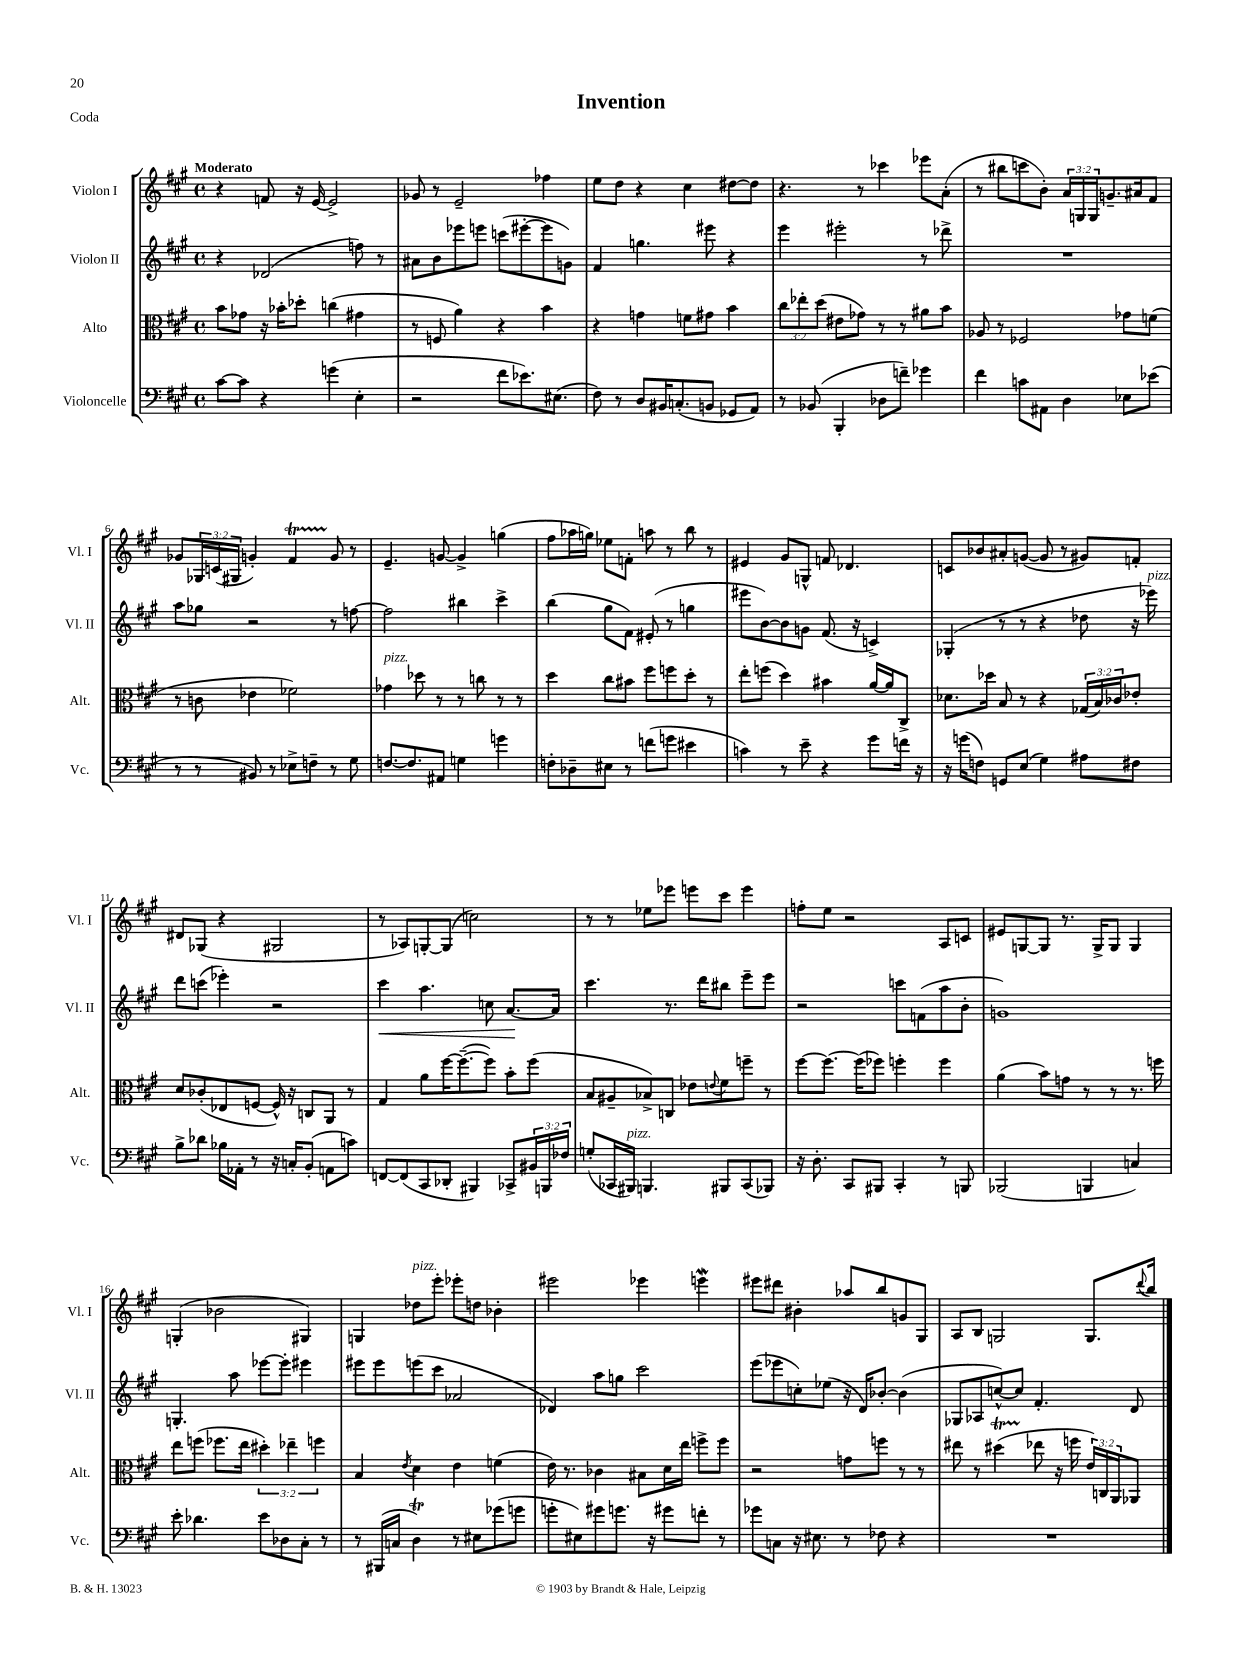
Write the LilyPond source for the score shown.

\header { title = "Invention" piece = "Coda" }
<<
\new StaffGroup <<
\new Staff = "s0" \with { instrumentName = "Violon I" shortInstrumentName = "Vl. I" } {
    \clef treble \key a \major \defaultTimeSignature \time 4/4 \override Staff.TupletNumber.text = #tuplet-number::calc-fraction-text \tempo "Moderato"
    r4 f'8 r16 e'16~ e'2-> |
    ges'8 r8 e'2-- fes''4 |
    e''8 d''8 r4 cis''4 dis''8~ dis''8 |
    r4. r8 ces'''4 ees'''8 a'8-.( |
    r8 bis''8 c'''8 b'8-.) \tuplet 3/2 { a'16 g16 g16 } g'8.-- ais'16 fis'8 |
    ges'8 \tuplet 3/2 { ges16 c'16( gis16 } g'4-.) fis'4\startTrillSpan g'8\stopTrillSpan r8 |
    e'4.-- g'8~ g'4-> g''4( |
    fis''8 aes''16 g''16) ees''8 f'8-. a''8 r8 b''8 r8 |
    eis'4 gis'8 g8-^ f'8 des'4. |
    c'8 bes'8 ais'8-. g'8~( g'8 r8 gis'8) f'8-. |
    dis'8 ges8( r4 gis2 |
    r8 aes8) g8~-. g8( c''2) |
    r8 r8 ees''8 ees'''8 e'''8 cis'''8 e'''4 |
    f''8-. e''8 r2 a8 c'8 |
    eis'8 g8~ g8 r8. g16-> g8 g4 |
    g4-.( bes'2 gis4) |
    g4 des''8^\markup { \italic "pizz." } e'''8-. ees'''8-. d''8 bes'4-. |
    eis'''2 ees'''4 e'''4\mordent |
    eis'''8 dis'''8 bis'4-. aes''8 b''8 g'8 gis8 |
    a8 b8 g2 g8. \appoggiatura { d'''8 } b''16 \bar "|." |
}
\new Staff = "s1" \with { instrumentName = "Violon II" shortInstrumentName = "Vl. II" } {
    \clef treble \key a \major \defaultTimeSignature \time 4/4
    r4 des'2( f''8) r8 |
    ais'8 b'8 ees'''8 e'''8 c'''8( eis'''8~-. eis'''8 g'8) |
    fis'4 g''4. eis'''8 r4 |
    e'''4 eis'''2-. r8 des'''8-> |
    R1 |
    a''8 ges''8 r2 r8 f''8~ |
    f''2 bis''4 cis'''4-> |
    b''4( gis''8 fis'8) eis'8-.( r8 g''4 |
    eis'''8 b'8~) b'8 g'8 fis'8.( r16 c'4->) |
    ges4-.( r8 r8 r4 des''8 r16 ees'''16^\markup { \italic "pizz." }) |
    d'''8 c'''8( ees'''4-.) r2 |
    cis'''4\< a''4. c''8 a'8.~\! a'16 |
    cis'''4. r8. d'''16 bis''8 e'''8-- e'''8 |
    r2 c'''8 f'8( a''8 b'8-. |
    g'1) |
    g4.-. a''8 ees'''8~ ees'''8-. eis'''4 |
    eis'''8 eis'''8 e'''8( cis'''8 aes'2 |
    des'4) a''8 g''8 cis'''2 |
    e'''8( ees'''8 c''8-.) ees''8( r16 d'16) bes'8~-. bes'4( |
    ges8 aes8 c''8~-^) c''8 fis'4.-. d'8 \bar "|." |
}
\new Staff = "s2" \with { instrumentName = "Alto" shortInstrumentName = "Alt." } {
    \clef alto \key a \major \defaultTimeSignature \time 4/4 \override Staff.TupletNumber.text = #tuplet-number::calc-fraction-text
    b'8 ges'8 r16 bes'16-. des''8-. c''4( gis'4 |
    r8 f8 a'4) r4 b'4 |
    r4 g'4 f'8 gis'8 b'4 |
    \tuplet 3/2 { cis''8 ees''8-. d''8( } eis'8 ges'8) r8 r8 ais'8 b'8 |
    aes8 r8 fes2 ges'8 f'8( |
    r8 c'8 ees'4 fes'2) |
    ges'4^\markup { \italic "pizz." } des''8 r8 r8 c''8 r8 r8 |
    d''4 cis''8 bis'8 fis''8 f''8 d''8-. r8 |
    e''8-. f''8( d''4) bis'4 a'16~ a'16 cis8-> |
    des'8. des''16 b8 r8 r4 \tuplet 3/2 { ges16( b16) ces'16 } ees'8-. |
    d'8 ces'8-.( ees8 f8~ f16-^) r16 c8 a,8 r8 |
    gis4 a'8 fis''16~ fis''8.~--( fis''8) b'8-. fis''8( |
    b8 ais8-- bes8->) c8 ees'8 \appoggiatura { e'8 } fis'8 f''8-- r8 |
    fis''8~ fis''8.~ fis''16( fes''8) f''4-. f''4 |
    a'4( b'8) g'8 r8 r8 r8. f''16 |
    e''8 f''8( fes''8. e''16 \tuplet 3/2 { dis''4-.) ees''4-- f''4 } |
    b4 \acciaccatura { e'8 } d'4 e'4 f'4( |
    e'16) r8. ces'4 bis8 d'16 e''16 f''8-> f''8 |
    r2 g'8 f''8 r8 r8 |
    eis''8 r8 dis''4\startTrillSpan( ees''8\stopTrillSpan r16 f''16 \tuplet 3/2 { e'16) c16 a,16 } aes,8 \bar "|." |
}
\new Staff = "s3" \with { instrumentName = "Violoncelle" shortInstrumentName = "Vc." } {
    \clef bass \key a \major \defaultTimeSignature \time 4/4 \override Staff.TupletNumber.text = #tuplet-number::calc-fraction-text
    cis'8~ cis'8 r4 g'4( e4-. |
    r2 fis'8 ees'8.) eis8.( |
    fis8) r8 d8 bis,16 c8.-.( b,8 ges,8 a,8) |
    r8 bes,8( b,,4-. des8 f'8--) ges'4 |
    fis'4 c'8 ais,8 d4 ees8 ees'8( |
    r8 r8 bis,8) r8 ees8-> f8-- r8 gis8 |
    f8.~ f8. ais,8 g4 g'4 |
    f8-. des8-- eis8 r8 f'8( g'8 eis'4 |
    c'4) r8 e'8-- r4 gis'8 f'16 r16 |
    r16 g'16( f8) g,8 e8( gis4) ais8 fis8 |
    b8-> des'8 bes16 aes,16-. r8 r16 c16-. b,8-.( a,8 c'8) |
    f,8~ f,8( cis,8 des,8-. bis,,4) ces,8-> \tuplet 3/2 { bis,16 b,,16 fes16 } |
    g8-.( ces,16 bis,,16^\markup { \italic "pizz." }) b,,4. bis,,8 ces,8( bes,,8) |
    r16 d8.-. cis,8 bis,,8 cis,4-. r8 b,,8 |
    bes,,2( b,,4 c4) |
    e'8-. des'4. e'8 des8 cis8-. r8 |
    r8 bis,,16( c16 d4\trill) r8 eis8 ges'8( g'8 |
    g'8-. eis8) gis'8 g'8. r16 gis'8 f'8-. r8 |
    ges'8 c8 r16 eis8. r8 fes8 r4 |
    R1 \bar "|." |
}
>>
>>
